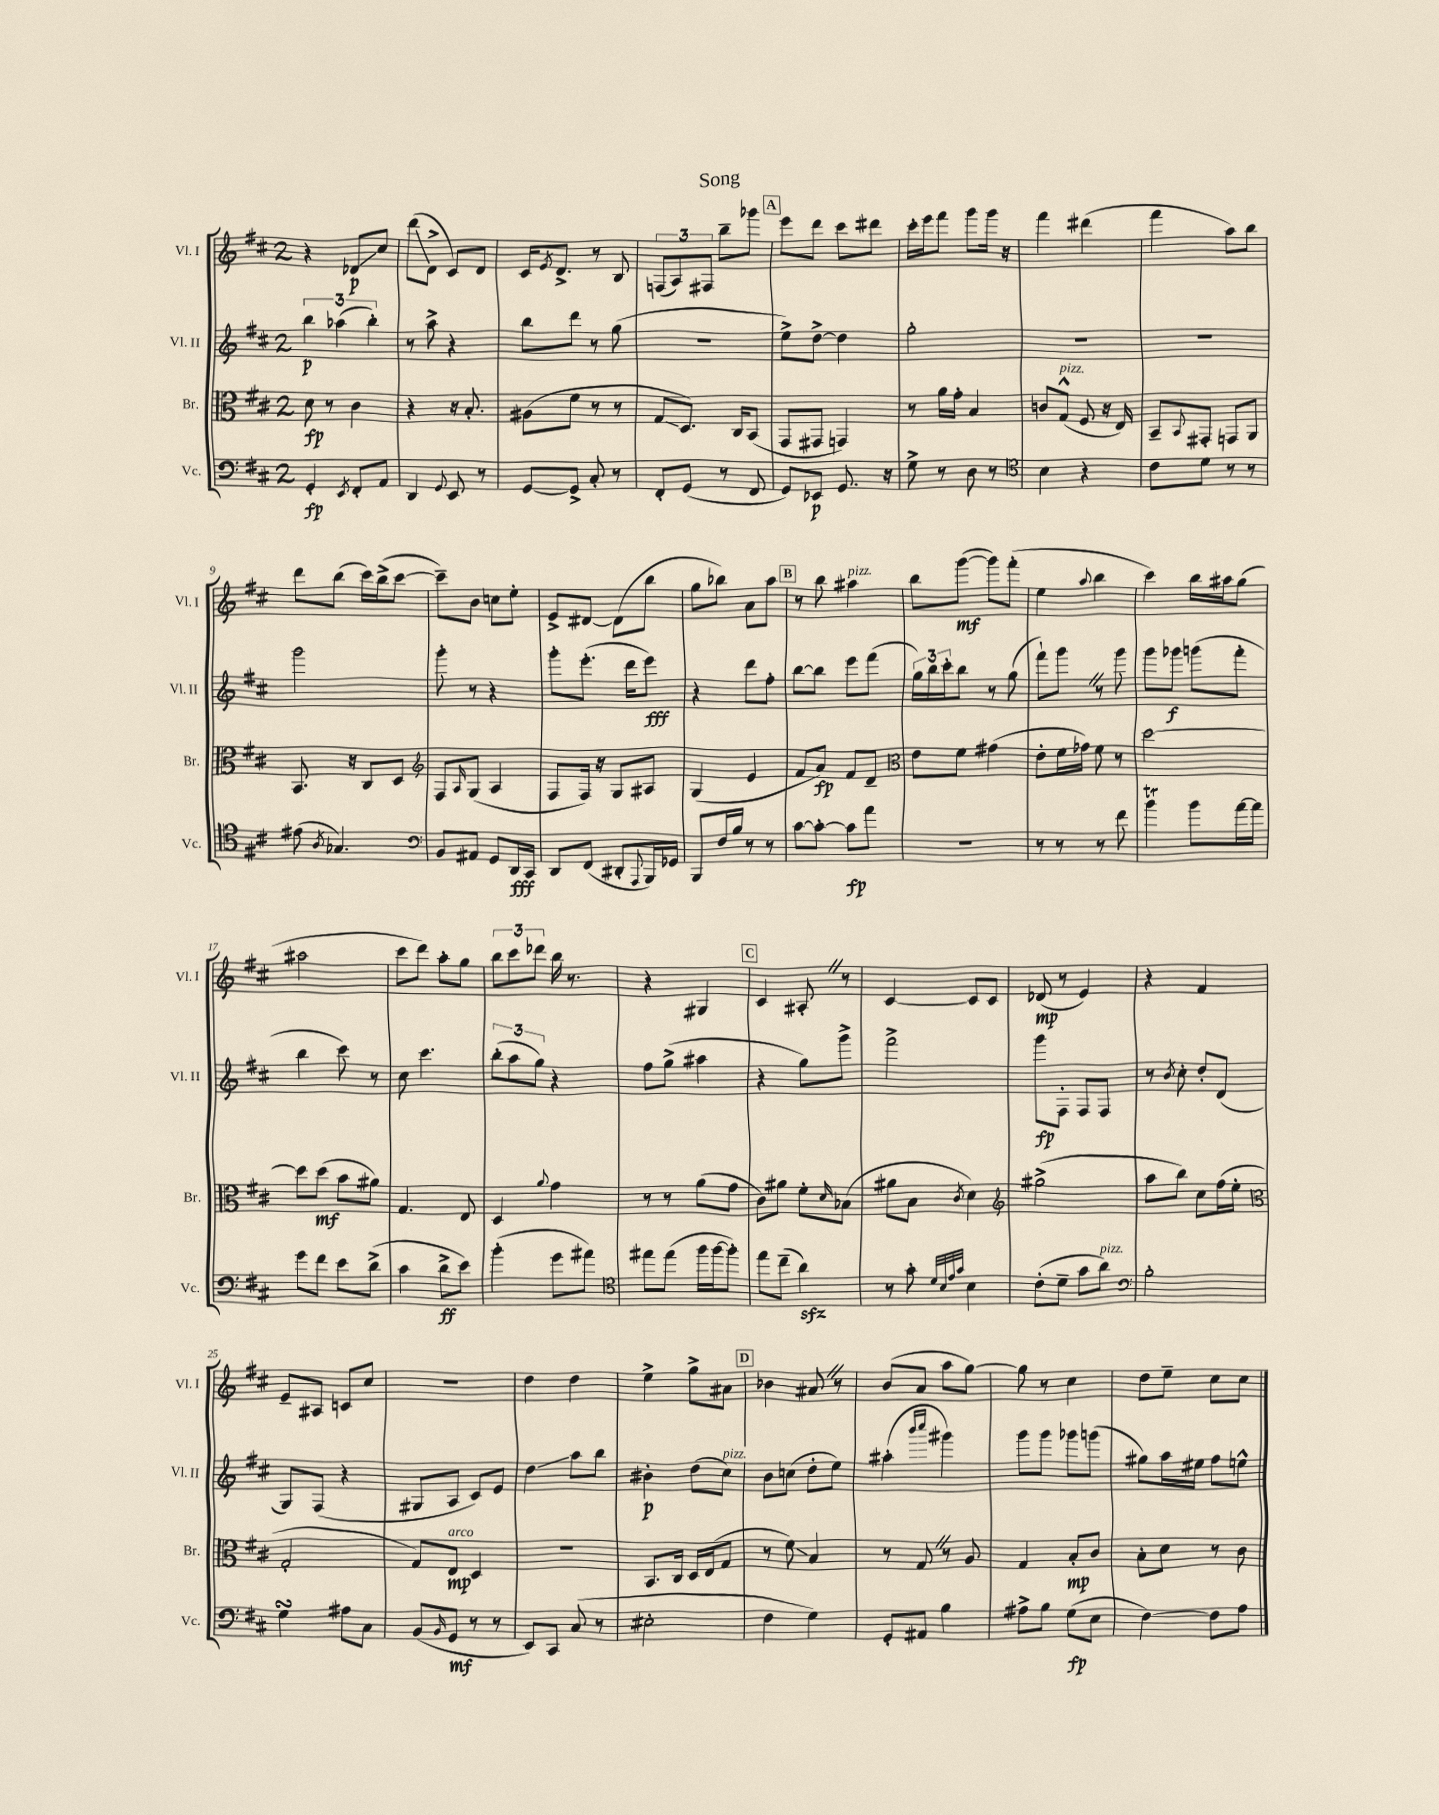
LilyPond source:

\header { title = "Song" }
<<
\new StaffGroup <<
\new Staff = "s0" \with { instrumentName = "Vl. I" shortInstrumentName = "Vl. I" } {
    \clef treble \key d \major \once \override Staff.TimeSignature.style = #'single-digit \time 2/4
    r4 des'8\glissando\p cis''8 |
    d'''8\glissando( d'8-> cis'8) d'8 |
    cis'16 \acciaccatura { e'8 } d'8.-> r8 b8 |
    \tuplet 3/2 { f8( a8) fis8 } b''8-- ges'''8 |
    \mark \markup { \box "A" } e'''8 d'''8 cis'''8 dis'''8 |
    cis'''16-. e'''16 fis'''8 g'''8 g'''16 r16 |
    fis'''4 dis'''4( |
    fis'''4 a''8) b''8 |
    d'''8 b''8( cis'''16) b''16->( cis'''8~ |
    cis'''8--) b'8 c''8 e''8-. |
    e'8-> dis'8~ dis'8( b''8 |
    g''8 bes''8) a'8 a''8 |
    \mark \markup { \box "B" } r8 b''8 ais''4^\markup { \italic "pizz." } |
    b''8 g'''8~\mf( g'''8) fis'''8-.( |
    e''4 \appoggiatura { a''8 } b''4 |
    cis'''4) b''16 ais''16 g''8( |
    ais''2 |
    cis'''8 d'''8) a''8-. g''8 |
    \tuplet 3/2 { b''8 cis'''8 des'''8 } b''16 r8. |
    r4 gis4 |
    \mark \markup { \box "C" } cis'4 ais8-. \once \override BreathingSign.text = \markup { \musicglyph "scripts.caesura.straight" } \breathe r8 |
    cis'4~ cis'8 cis'8 |
    des'8\mp( r8 e'4) |
    r4 fis'4 |
    e'8-- ais8 c'8 cis''8 |
    R2 |
    d''4 d''4 |
    e''4-> g''8-> ais'8 |
    \mark \markup { \box "D" } bes'4 ais'8 \once \override BreathingSign.text = \markup { \musicglyph "scripts.caesura.straight" } \breathe r8 |
    b'8( a'8 a''8 g''8~) |
    g''8 r8 cis''4 |
    d''8 e''8-- cis''8 cis''8 \bar "|." |
}
\new Staff = "s1" \with { instrumentName = "Vl. II" shortInstrumentName = "Vl. II" } {
    \clef treble \key d \major \once \override Staff.TimeSignature.style = #'single-digit \time 2/4
    \tuplet 3/2 { b''4\p aes''4( b''4-.) } |
    r8 a''8-> r4 |
    b''8 d'''8 r8 g''8( |
    r2 |
    \mark \markup { \box "A" } e''8->) d''8~-> d''4 |
    g''2-. |
    R2 |
    R2 |
    g'''2 |
    g'''8-. r8 r4 |
    g'''8-. e'''8.-.( d'''16 e'''8\fff) |
    r4 d'''8 fis''8-. |
    \mark \markup { \box "B" } b''8~ b''8 e'''8 fis'''8( |
    \tuplet 3/2 { g''16) b''16 cis'''16-. } b''8 r8 g''8( |
    fis'''8-!) g'''8 \once \override BreathingSign.text = \markup { \musicglyph "scripts.caesura.straight" } \breathe r8 g'''8 |
    g'''8 ges'''8\f g'''8( fis'''8-. |
    b''4 cis'''8) r8 |
    cis''8 cis'''4. |
    \tuplet 3/2 { b''8-.( a''8 g''8) } r4 |
    fis''8 g''8->( ais''4 |
    \mark \markup { \box "C" } r4 g''8) g'''8-> |
    fis'''2-> |
    g'''8\fp fis8-. fis8 fis8 |
    r8 \acciaccatura { b'8 } cis''8-. d''8-. d'8( |
    g8) fis8( r4 |
    gis8 a8 cis'8) e'8 |
    d''4\glissando a''8 b''8 |
    bis'4-.\p d''8( cis''8^\markup { \italic "pizz." }) |
    \mark \markup { \box "D" } b'8 c''8( d''8-. e''8) |
    ais''4-.( \grace { b'''16 cis''''16 } gis'''4) |
    g'''8 g'''8 ges'''8 g'''8( |
    gis''8) a''16 eis''16 fis''8 e''8-^ \bar "|." |
}
\new Staff = "s2" \with { instrumentName = "Br." shortInstrumentName = "Br." } {
    \clef alto \key d \major \once \override Staff.TimeSignature.style = #'single-digit \time 2/4
    d'8\fp r8 cis'4 |
    r4 r16 b8.-. |
    ais8( fis'8 r8 r8 |
    g8\glissando d8.) cis16 b,8( |
    \mark \markup { \box "A" } g,8 gis,8 g,4) |
    r8 a'16 g'16-. b4 |
    c'8 g8-^^\markup { \italic "pizz." }( fis8 r16 e16) |
    b,8-- \appoggiatura { b,8 } gis,8-. g,8 a,8 |
    b,8. r16 cis8 d8 |
    \clef treble fis8 \grace { a16 } g8( a4 |
    fis8 fis16) r16 g8 ais8 |
    g4( e'4 |
    \mark \markup { \box "B" } fis'8 a'8\fp) fis'8 d'8-- |
    \clef alto e'8 fis'8 gis'4( |
    e'8-. fis'16 ges'16) fis'8 r8 |
    d''2~ |
    d''8 d''8\mf( b'8 ais'8) |
    g4. e8 |
    d4 \appoggiatura { a'8 } g'4 |
    r8 r8 a'8( g'8 |
    \mark \markup { \box "C" } cis'8) ais'8 fis'8-. \grace { d'16 } bes8( |
    ais'8 b8 \acciaccatura { cis'8 } d'4) |
    \clef treble gis''2->( |
    a''8 b''8) cis''8 fis''16( e''16-. |
    \clef alto g2-. |
    g8) e8\mp^\markup { \italic "arco" } d4 |
    R2 |
    b,8. cis16 d16 e16( g8 |
    \mark \markup { \box "D" } r8 fis'8\glissando) b4 |
    r8 g8 \once \override BreathingSign.text = \markup { \musicglyph "scripts.caesura.straight" } \breathe r8 a8 |
    g4 b8-.\mp cis'8 |
    b8-. d'8 r8 cis'8 \bar "|." |
}
\new Staff = "s3" \with { instrumentName = "Vc." shortInstrumentName = "Vc." } {
    \clef bass \key d \major \once \override Staff.TimeSignature.style = #'single-digit \time 2/4
    g,4-.\fp \acciaccatura { e,8 } fis,8-. a,8 |
    d,4 \appoggiatura { g,8 } e,8 r8 |
    g,8~ g,8-> cis8-. r8 |
    fis,8-. g,8( r8 fis,8 |
    \mark \markup { \box "A" } g,8) ees,8\p g,8. r16 |
    g8-> r8 d8 r8 |
    \clef tenor b4 r4 |
    cis'8 d'8 r8 r8 |
    eis'8( \acciaccatura { a8 } ges4.) |
    \clef bass b,8 ais,8 g,8 d,16\fff cis,16 |
    d,8 fis,8( dis,8-. \appoggiatura { a,,8 } b,,16) ges,16 |
    b,,8 fis16 b16 r8 r8 |
    \mark \markup { \box "B" } cis'8~ cis'8~-. cis'8\fp a'8 |
    r2 |
    r8 r8 r8 fis'8 |
    b'4\trill b'8 a'16~ a'16 |
    g'8 fis'8 e'8 d'8->( |
    cis'4 d'8->\ff e'8) |
    b'4-.( g'8 ais'8) |
    \clef tenor eis''8 eis''8( fis''16 fis''16~ fis''8-.) |
    \mark \markup { \box "C" } e''8 cis''8--( a'4\sfz) |
    r8 g'8-. \grace { d'32 b32 e'32 g'32 } b4 |
    cis'8-.( d'8-- g'8 a'8^\markup { \italic "pizz." }) |
    \clef bass b2-. |
    g4\turn ais8 cis8 |
    b,8( \grace { b,16 } g,8\mf r8 r8 |
    e,8) cis,8 cis8( r8 |
    eis2-. |
    \mark \markup { \box "D" } fis4 g4) |
    g,8-. ais,8 b4 |
    ais8-> b8 g8\fp( e8 |
    fis4~) fis8 a8 \bar "|." |
}
>>
>>
